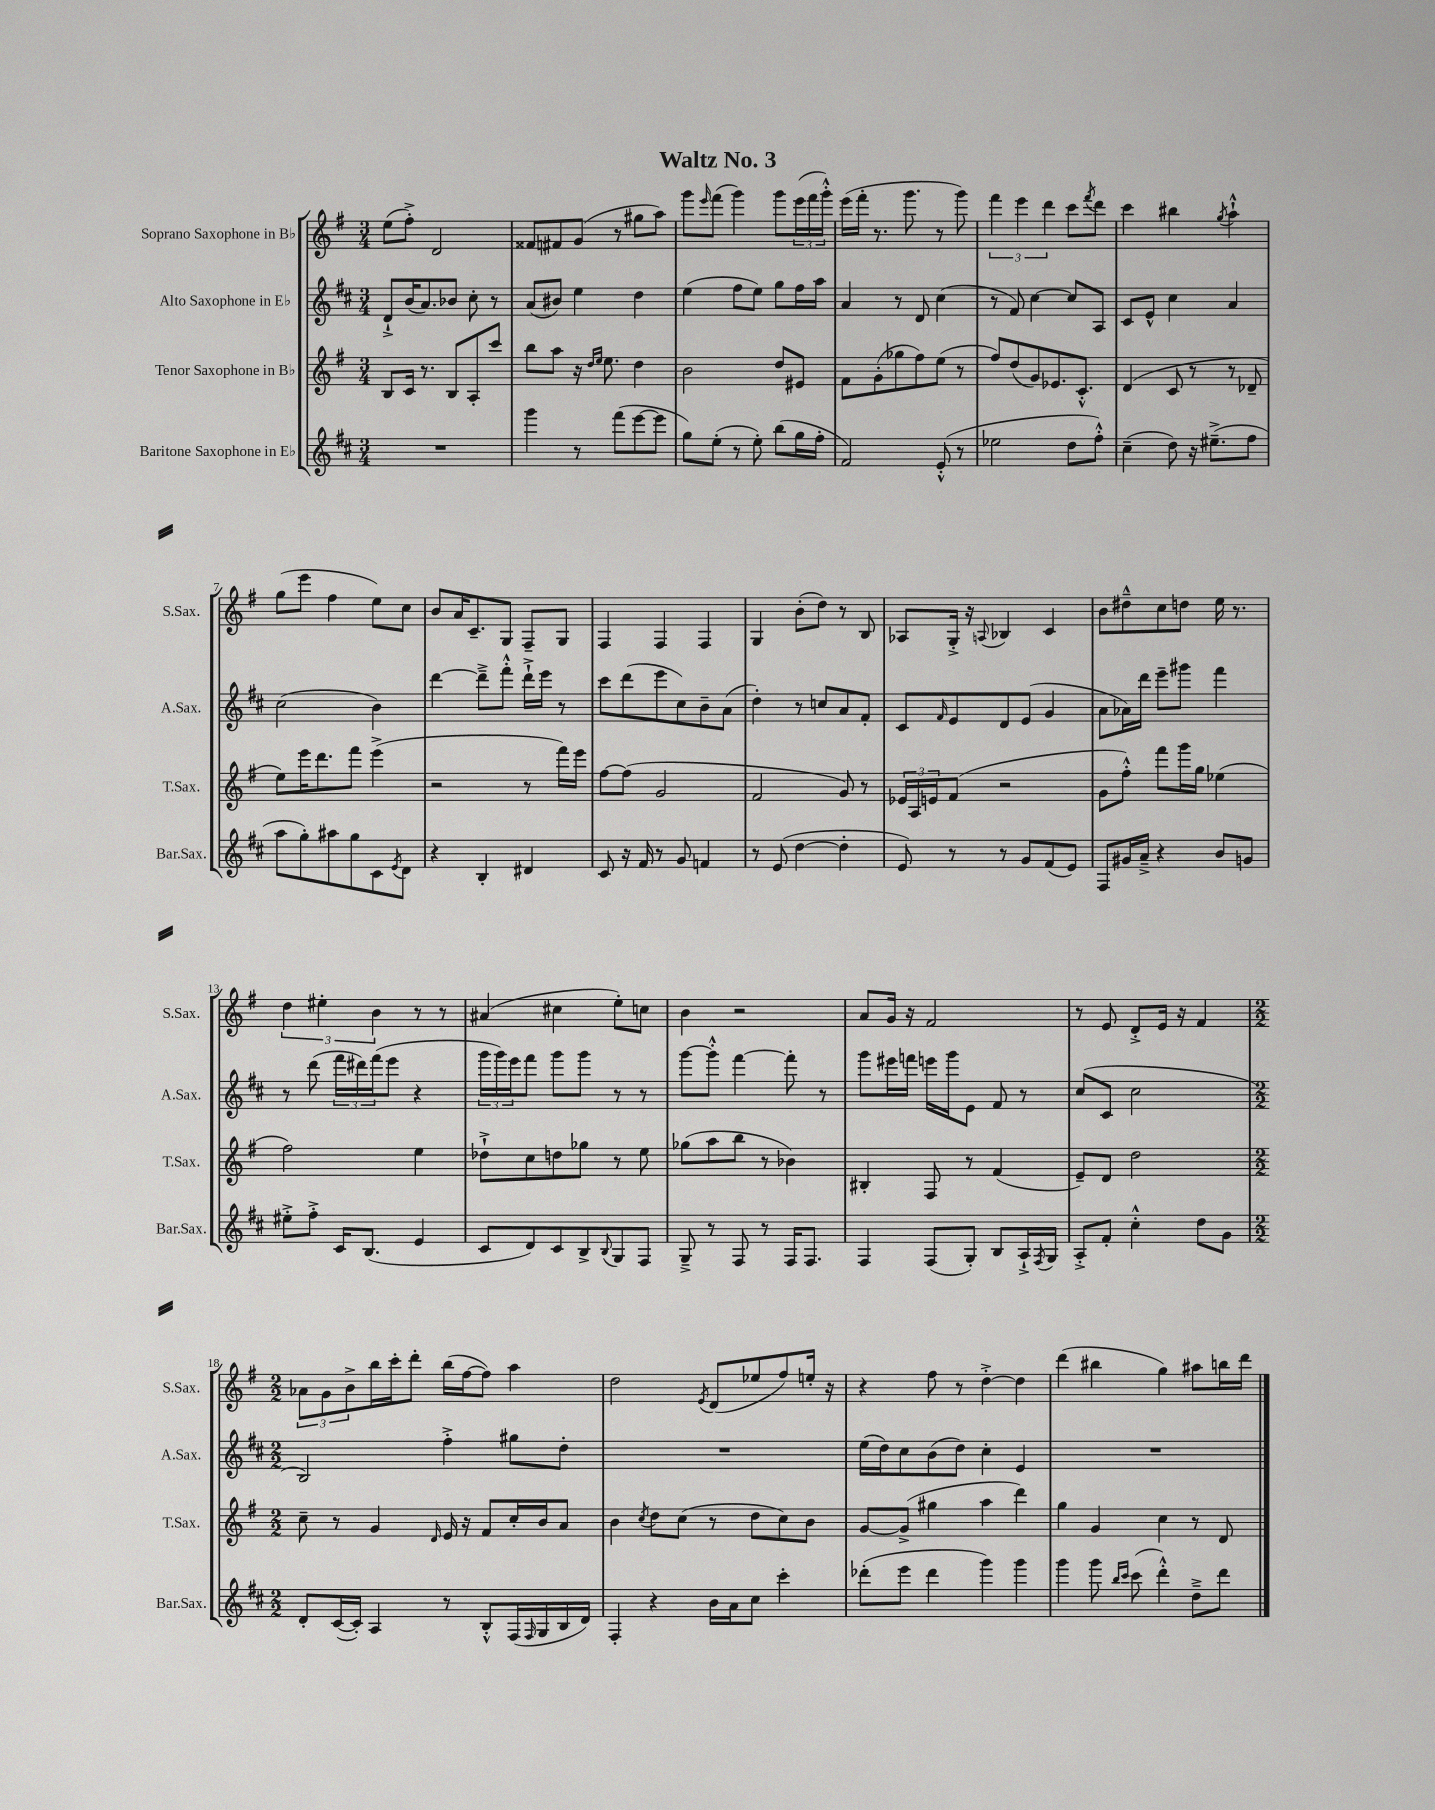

**kern	**kern	**kern	**kern
*part4	*part3	*part2	*part1
*staff4	*staff3	*staff2	*staff1
*I"Baritone Saxophone in E♭	*I"Tenor Saxophone in B♭	*I"Alto Saxophone in E♭	*I"Soprano Saxophone in B♭
*I'Bar.Sax.	*I'T.Sax.	*I'A.Sax.	*I'S.Sax.
*clefG2	*clefG2	*clefG2	*clefG2
*k[f#c#]	*k[f#]	*k[f#c#]	*k[f#]
*M3/4	*M3/4	*M3/4	*M3/4
=1	=1	=1	=1
2.r	8B/L	8d`^/L	(8ee\L
.	16c/Jk	(16b/K	8ff#'^\J)
.	8.r	8.a/)	.
.	.	.	2d/
.	8B/L	8b-X/J	.
.	8A'/	8cc#'\	.
.	8ccc/J	8r	.
=2	=2	=2	=2
4ggg\	8bb\L	(8a/L	8f##X/L
.	8aa\J	8b#X/J)	8f#X/
8r	16r	4ee\	(8g/J
.	16qqdd/LL	.	.
.	16qqee/JJ	.	.
.	8.ee\	.	.
(8fff#\L	.	.	8r
[8eee\	4dd\	4dd\	8gg#X\L
8eee\J]	.	.	8aa\J)
=3	=3	=3	=3
8gg\L)	2b\	(4ee\	8ggg\L
.	.	.	16qqeee/
(8ee'\J	.	.	(8fff#\J
8r	.	8ff#\L	4ggg\)
8ee'\)	.	8ee\J)	.
(8bb\L	8dd/L	8gg\L	8ggg\L
16gg\L	8e#X/J	16ff#\L	(24eee\L
.	.	.	24fff#\
16ff#'\JJ	.	16aa\JJ	.
.	.	.	24ggg'^^\JJ)
=4	=4	=4	=4
2f#/)	8f#\L	4a/	(16eee\LL
.	.	.	16fff#'\JJ
.	(8g'\	.	8.r
.	8gg-X\	8r	.
.	.	.	8.ggg\
.	8ff#\)	8d/	.
(8e'^^/	(8ee\J	(4cc#\	8r
8r	8r	.	8ggg\)
=5	=5	=5	=5
2ee-X\	8ff#/L)	8r	6fff#\
.	(8dd/	8f#/)	.
.	.	.	6eee\
.	8g/)	[4cc#\	.
.	.	.	6ddd\
.	8.e-X/	.	.
8dd\L	.	8cc#/L]	8ccc\L
.	8.c'^^/J	.	.
.	.	.	8qfff#/
8ff#'^^\J)	.	8A/J	8ddd\J
=6	=6	=6	=6
(4cc#~\	(4d/	8c#/L	4ccc\
.	.	8e^^/J	.
8dd\)	8c/	4cc#\	4bb#X\
16r	8r	.	.
(8.ee#X~^\L	.	.	.
.	.	.	8qgg/
.	8r	4a/	4aa`^^\
8ff#\J	8d-X~/	.	.
!!LO:LB:g=z
=7	=7	=7	=7
8aa\L	8ee\L)	(2cc#\	(8gg\L
8gg'\)	16eee\K	.	8eee\J
.	8.ddd\	.	.
8aa#X\	.	.	4ff#\
8gg\	8fff#\J	.	.
8c#\	(4eee^\	4b\)	8ee\L)
8qe/	.	.	.
8d\J	.	.	8cc\J
=8	=8	=8	=8
4r	2r	[4ddd\	8b/L
.	.	.	16a/K
.	.	.	8.c~/
4B'/	.	8ddd~^\L]	.
.	.	8fff#'^^\J	8G/J
4d#X/	8r	16ddd`^\LL	8F#~/L
.	.	16eee\JJ	.
.	16fff#\LL)	8r	8G/J
.	16eee\JJ	.	.
=9	=9	=9	=9
8c#/	[8ff#\L	8ccc#\L	4F#/
16r	(8ff#\J]	(8ddd\	.
16f#/	.	.	.
8r	2g/	8eee\	4F#/
8g/	.	8cc#\)	.
4fn/	.	8b~\	4F#/
.	.	(8a\J	.
=10	=10	=10	=10
8r	2f#/	4dd'\)	4G/
(8e/	.	.	.
[4dd\	.	8r	(8b'\L
.	.	8ccn/L	8dd\J)
4dd'\]	8g/)	8a/	8r
.	8r	8f#'/J	8B/
=11	=11	=11	=11
8e/)	24e-X/LL	8c#/L	8A-X/L
.	24A/	.	.
.	24en/J	.	.
.	.	16qqf#/	.
8r	(8f#/J	8e/	16G'^/Jk
.	.	.	16r
.	.	.	8qqAn/
8r	2r	8d/	4B-X/
8g/L	.	(8e/J	.
(8f#/	.	4g/	4c/
8e/J)	.	.	.
=12	=12	=12	=12
8F#/L	8g\L	8a\L	8b\L
16g#X/L	8ff#'^^\J)	16a-X\L)	8dd#X~^^\
16a~^/JJ	.	16ddd\JJ	.
4r	8fff#\L	8eee~\L	8cc\
.	16ggg\L	8ggg#X\J	8ddn\J
.	16gg\JJ	.	.
8b/L	(4ee-X\	4fff#\	16ee\
.	.	.	8.r
8gn/J	.	.	.
!!LO:LB:g=z
=13	=13	=13	=13
8ee#X'^\L	2ff#\)	8r	6dd\
8ff#'^\J	.	(8ddd\	.
.	.	.	6ee#X'\
16c#/KL	.	24fff#\LL	.
.	.	24ddd#X\)	.
(8.B/J	.	.	.
.	.	(24fff#\J	6b\
.	.	8eee\J	.
4e/	4ee\	4r	8r
.	.	.	8r
=14	=14	=14	=14
8c#/L	8dd-X`^\L	24ggg\LL	(4a#X/
.	.	24ggg\)	.
.	.	24eee\J	.
8d/)	8cc\	8fff#\J	.
8c#/	8ddn\	8ggg\L	4cc#X\
8B^/	8gg-X\J	8ggg\J	.
8qqB/	.	.	.
8G/	8r	8r	8ee'\L)
8F#/J	8ee\	8r	8ccn\J
=15	=15	=15	=15
8G~^/	(8gg-X\L	[8ggg\L	4b\
8r	8aa\	8ggg'^^\J]	.
8F#/	8bb\J	[4fff#\	2r
8r	8r	.	.
16F#/KL	4b-X\)	8fff#'\]	.
8.F#/J	.	.	.
.	.	8r	.
=16	=16	=16	=16
4F#/	4B#X'/	8ggg\L	8a/L
.	.	16eee#X\L	16g/Jk
.	.	16fffn\JJ	16r
(8F#/L	8F#/	16eeen\LL	2f#/
.	.	16ggg\J	.
8G'/J)	8r	8e\J	.
8B/L	(4f#/	8f#/	.
16A`^/L	.	8r	.
8qF#/	.	.	.
16G/JJ	.	.	.
=17	=17	=17	=17
8A'^/L	8e~/L)	(8cc#/L	8r
8f#'/J	8d/J	8c#/J	8e/
4cc#'^^\	2dd\	2cc#\	8d'^/L
.	.	.	16e/Jk
.	.	.	16r
8dd\L	.	.	4f#/
8g\J	.	.	.
!!LO:LB:g=z
=18	=18	=18	=18
*M2/2	*M2/2	*M2/2	*M2/2
8d'/L	8cc~\	2B/)	12a-X\L
.	.	.	12g\
([16c#/L	8r	.	.
.	.	.	12b^\
16c#'/JJ])	.	.	.
4A/	4g/	.	16bb\L
.	.	.	16ccc'\J
.	.	.	8ddd'\J
.	16qqd/	.	.
8r	16e/	4ff#'^\	(16bb\LL
.	16r	.	[16ff#\J
8B'^^/L	8f#/L	.	8ff#\J])
(16F#/L	16cc'/L	8gg#X\L	4aa\
16qqF#/	.	.	.
16G/	16b/J	.	.
16B/	8a/J	8dd'\J	.
16d/JJ)	.	.	.
=19	=19	=19	=19
4F#'/	4b\	1r	2dd\
.	8qcc/	.	.
4r	8dd\L	.	.
.	(8cc\J	.	.
.	.	.	8qe/
16b\LL	8r	.	(8d/L
16a\J	.	.	.
8cc#\J	8dd\L	.	8ee-X/
4ccc#'\	8cc\)	.	8ff#/)
.	8b\J	.	16een'/Jk
.	.	.	16r
=20	=20	=20	=20
(8ddd-X'\L	[8g/L	(16ee\LL	4r
.	.	16dd\J)	.
8eee\J	(8g^/J]	8cc#\	.
4ddd-\	4gg#X\	(8b\	8ff#\
.	.	8dd\J)	8r
4ggg\)	4aa\	4cc#'\	[4dd'^\
4ggg\	4ddd\)	4e/	4dd\]
=21	=21	=21	=21
4ggg\	4gg\	1r	(4ddd\
8ggg\	4g/	.	4bb#X\
16qqbb/LL	.	.	.
16qqccc#/JJ	.	.	.
(8ccc#\	.	.	.
4ddd'^^\)	4cc\	.	4gg\)
8dd~^\L	8r	.	8aa#X\L
8ddd\J	8d/	.	16bbn\L
.	.	.	16ddd\JJ
==	==	==	==
*-	*-	*-	*-
